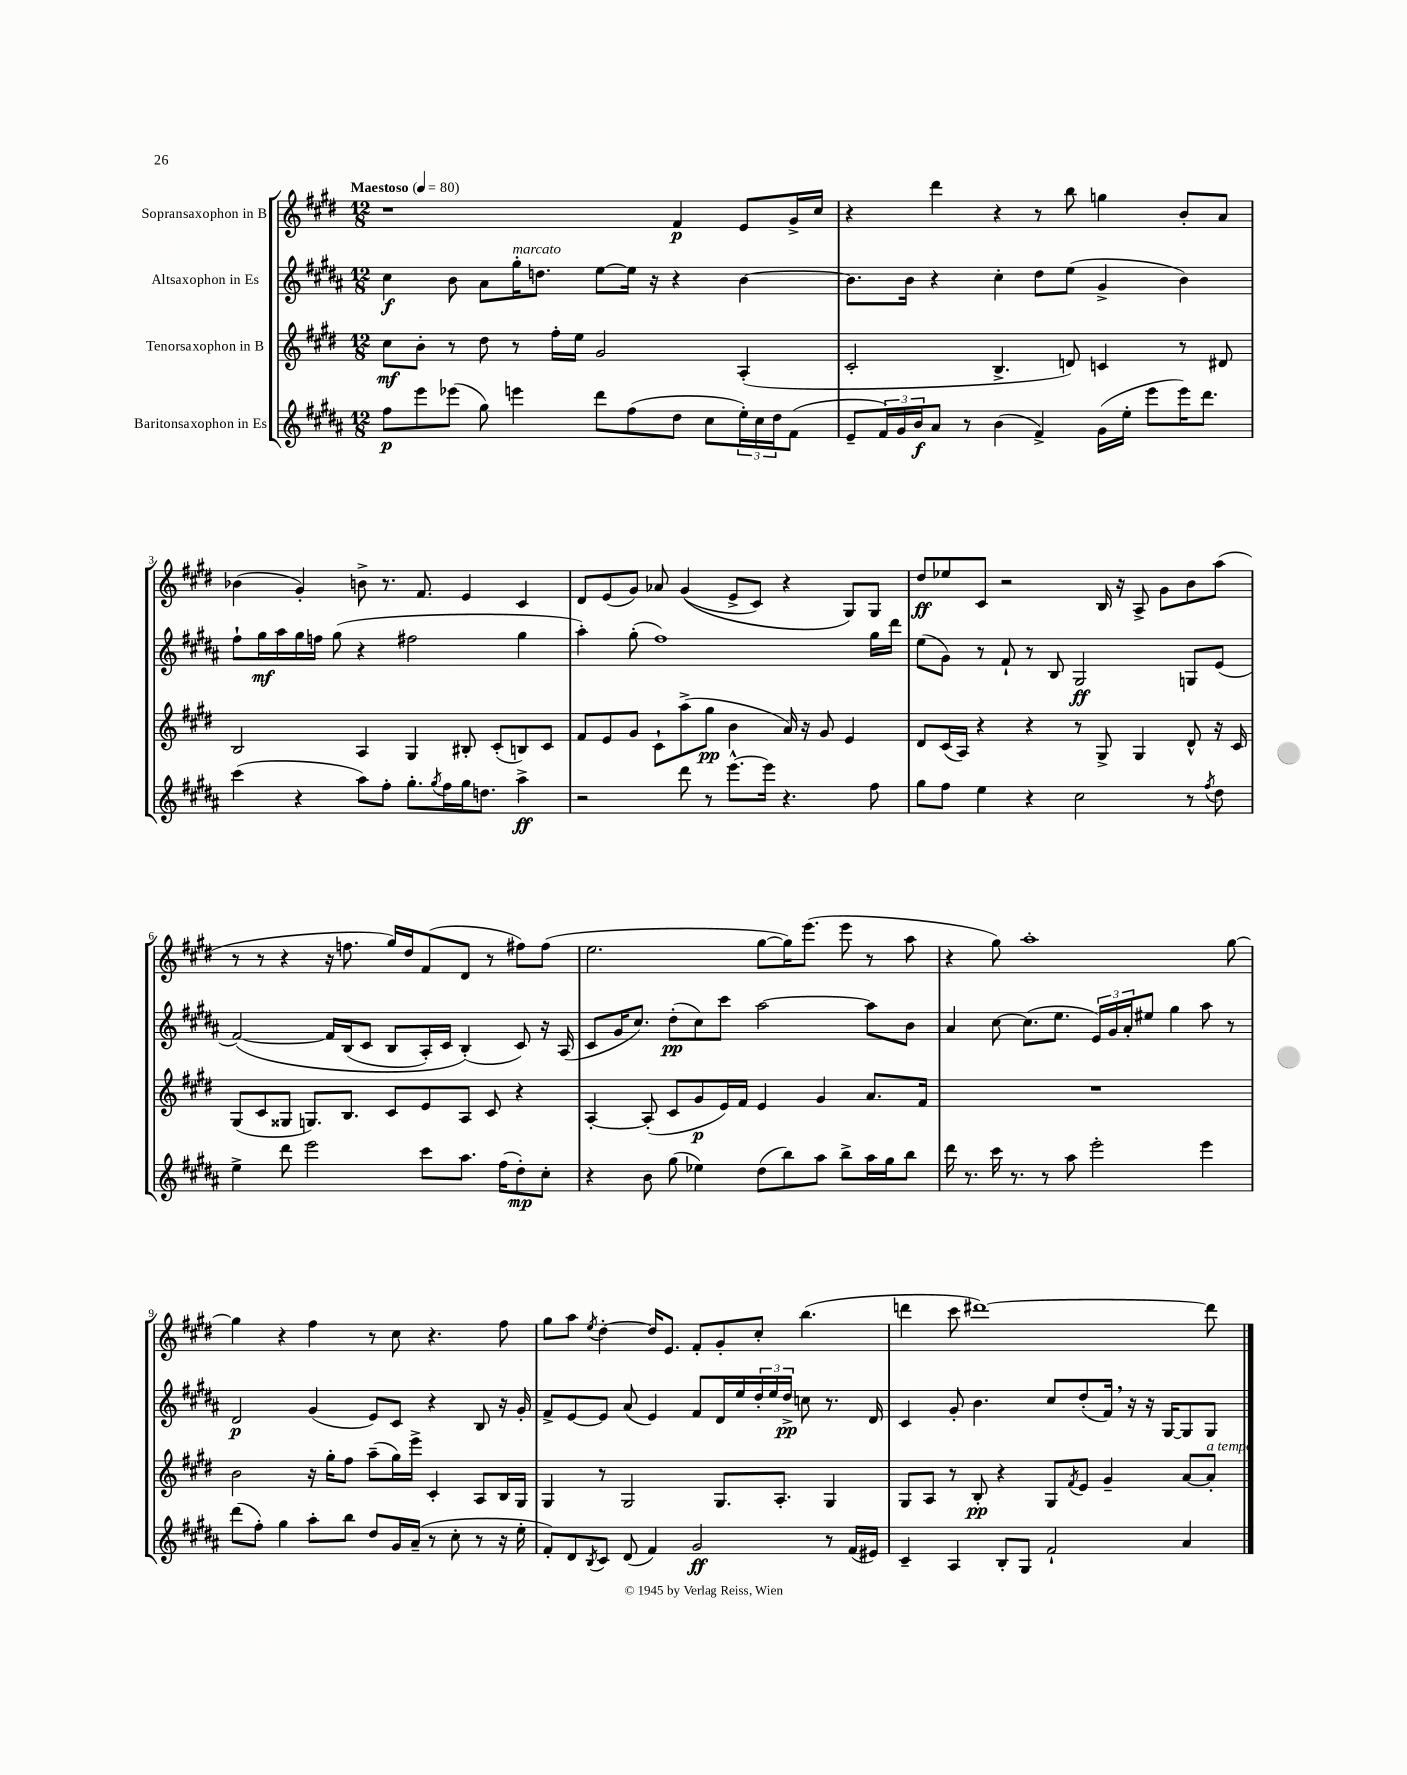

**kern	**kern	**kern	**kern
*staff4	*staff3	*staff2	*staff1
*clefG2	*clefG2	*clefG2	*clefG2
*k[f#c#g#d#a#]	*k[f#c#g#d#]	*k[f#c#g#d#a#]	*k[f#c#g#d#]
*M12/8	*M12/8	*M12/8	*M12/8
*MM80	*MM80	*MM80	*MM80
8ff#	8cc#	4cc#	1r
8eee	8b'	.	.
(8eee-	8r	8b	.
8gg#)	8dd#	8a#	.
4eee	8r	16gg#'	.
.	.	8.dd	.
.	16ff#'	.	.
.	16ee	.	.
8ddd#	2g#	[8ee	.
(8ff#	.	16ee]	.
.	.	16r	.
8dd#	.	4r	4f#
8cc#	.	.	.
24ee')	(4A'	[4b	8e
24cc#	.	.	.
24dd#	.	.	.
(8f#	.	.	16g#^
.	.	.	16cc#
=	=	=	=
8e~	2c#'	8.b]	4r
24f#)	.	.	.
24g#	.	.	.
.	.	16b	.
24b	.	.	.
8a#	.	4r	4ddd#
8r	.	.	.
(4b	4.B^	4cc#'	4r
4f#^)	.	8dd#	8r
.	8d)	(8ee	8bb
(16g#	4c	4g#^	4gg
16ee'	.	.	.
8eee	.	.	.
16eee)	8r	4b)	8b'
8.ddd#	.	.	.
.	8d#	.	8a
=	=	=	=
(4ccc#	2B	8ff#`	(4b-
.	.	16gg#	.
.	.	16aa#	.
4r	.	16gg#	4g#')
.	.	16ff	.
.	.	(8gg#	.
8aa#)	4A	4r	8b^
8ff#'	.	.	8.r
8.gg#'	4G#	2ff#	.
.	.	.	8.f#
8qgg#	.	.	.
16ff#	.	.	.
16gg#	8B#'	.	4e
8.dd	.	.	.
.	(8c#'	.	.
4aa#^	8B)	4gg#	4c#
.	8c#	.	.
=	=	=	=
2r	8f#	4aa#')	8d#
.	8e	.	(8e
.	8g#	(8gg#'	8g#)
.	8c#`	1ff#)	8a-
8ddd#	(8aa^	.	&((4g#
8r	8gg#	.	.
[8.eee^^	4b	.	8e^
.	.	.	8c#)
16eee]	.	.	.
4.r	16a)	.	4r
.	16r	.	.
.	8g#	.	.
.	4e	.	8G#&)
8ff#	.	16gg#	8G#
.	.	16ddd#	.
=	=	=	=
8gg#	8d#	(8ee	8dd#
8ff#	(16c#	8g#)	8ee-
.	16A)	.	.
4ee	4r	8r	8c#
.	.	8f#`	2r
4r	4r	8r	.
.	.	8B	.
2cc#	8r	2G#	.
.	8G#^	.	16B
.	.	.	16r
.	4G#	.	8A^
.	.	.	8g#
8r	8d#^^	8G	8b
8qff#	.	.	.
8dd#	16r	(8e	(8aa
.	16c#	.	.
=	=	=	=
4ee^	(8G#	&([2f#)	8r
.	8c#	.	8r
8ddd#	8G##	.	4r
2eee	8.G)	.	.
.	.	16f#]	16r
.	8.B	(16B	8.ff
.	.	8c#	.
.	8c#	8B	16gg#)
.	.	.	16dd#
8ccc#	8e	16A#')	(8f#
.	.	16c#	.
8.aa#	8A	(4B'&)	8d#
.	8c#	.	8r
(16ff#	.	.	.
8dd#')	4r	8c#)	8ff#)
8cc#'	.	16r	(8ff#
.	.	(16A#	.
=	=	=	=
4r	[4A'	8c#	2.ee
.	.	16g#	.
.	.	8.cc#)	.
8b	(8A']	.	.
(8gg#	8c#	(8dd#'	.
4ee-)	8g#	8cc#)	.
.	16e)	8ccc#	.
.	16f#	.	.
(8dd#	4e	[2aa#	[8gg#
8bb)	.	.	16gg#])
.	.	.	(8.eee
8aa#	4g#	.	.
8bb^	.	.	8eee
16aa#	8.a	8aa#]	8r
16gg#	.	.	.
8bb	.	8b	8aa
.	16f#	.	.
=	=	=	=
16ddd#	1.r	4a#	4r
8.r	.	.	.
16ccc#	.	[8cc#	8gg#)
8.r	.	.	.
.	.	(8.cc#]	1aa'
8r	.	.	.
.	.	8.ee	.
8aa#	.	.	.
2eee'	.	24e)	.
.	.	24g#	.
.	.	24a#'	.
.	.	8ee#	.
.	.	4gg#	.
4eee	.	8aa#	.
.	.	8r	[8gg#
=	=	=	=
(8ddd#	2b	2d#	4gg#]
8ff#')	.	.	.
4gg#	.	.	4r
8aa#'	16r	(4g#	4ff#
.	16gg#'	.	.
8bb	8ff#	.	.
8dd#	(8aa~	8e)	8r
16g#	16gg#)	8c#	8cc#
(16a#~	16eee^	.	.
8r	4c#'	4r	4.r
8cc#'	.	.	.
8r	8A	8B	.
16r	16B	16r	8ff#
16ee'	16G#	16g#'	.
=	=	=	=
8f#')	4G#	8f#^	8gg#
8d#	.	[8e	8aa
8qB	.	.	8qee
8c#	8r	8e]	[4dd#'
(8d#	2G#	(8a#	.
4f#)	.	4e)	16dd#]
.	.	.	8.e
2g#	.	8f#	8f#'
.	8.G#	16d#	8g#'
.	.	16ee	.
.	.	24dd#'	8cc#'
.	.	24ee	.
.	8.A'	.	.
.	.	24dd#^	.
.	.	8cc	(4.bb
8r	4G#	8.r	.
(16f#	.	.	.
16e#)	.	16d#	.
=	=	=	=
4c#~	8G#	4c#	4ddd
.	8A	.	.
4A#	8r	8g#'	8ccc#
.	8B'	4.b	[1ddd#)
8B'	4r	.	.
8G#	.	.	.
2f#`	8G#	8cc#	.
.	8qf#	.	.
.	8e	(8dd#'	.
.	4g#~	16f#)	.
.	.	16r	.
.	.	16r	.
.	.	[16G#	.
4a#	[8a	8G#]	.
.	8a']	8G#	8ddd#]
==	==	==	==
*-	*-	*-	*-
